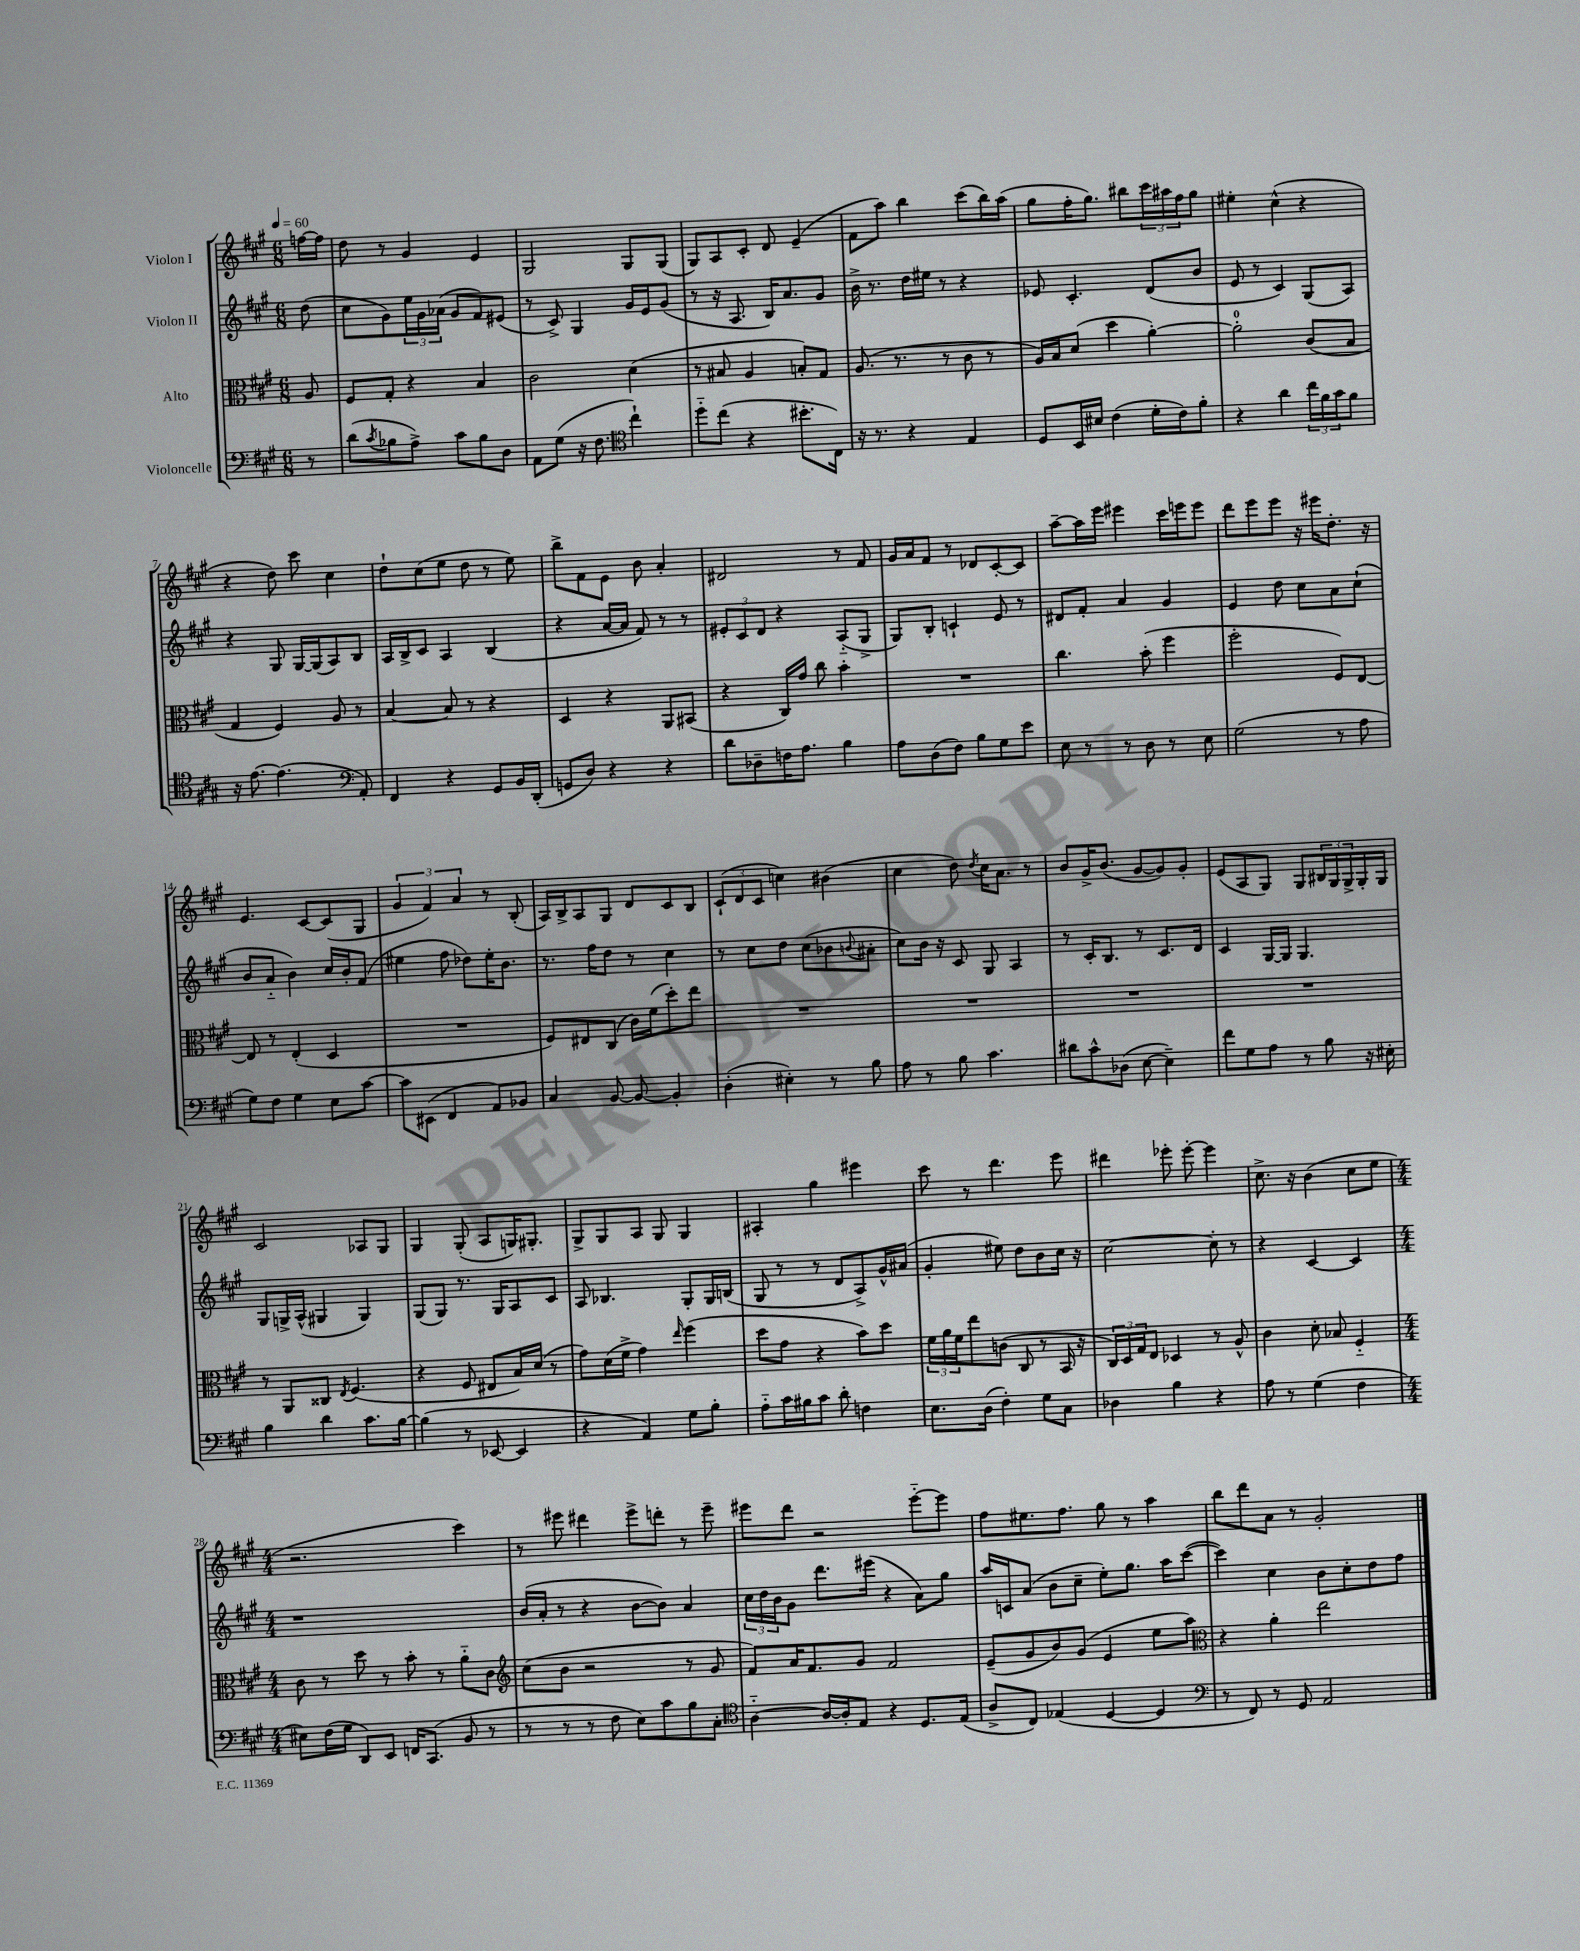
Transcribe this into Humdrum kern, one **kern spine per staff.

**kern	**kern	**kern	**kern
*staff4	*staff3	*staff2	*staff1
*clefF4	*clefC3	*clefG2	*clefG2
*k[f#c#g#]	*k[f#c#g#]	*k[f#c#g#]	*k[f#c#g#]
*M6/8	*M6/8	*M6/8	*M6/8
*MM60	*MM60	*MM60	*MM60
8r	8A/	(8dd\	[16ff\LL
.	.	.	16ff\]JJ
=	=	=	=
(8d\L	8F#/L	8cc#\L	8dd\
8qc#/	.	.	.
8B-\	8G#'/J	8g#\)	8r
8A^\J)	4r	24ee\L	4g#/
.	.	24g#\	.
.	.	(24a-\JJ	.
8c#\L	.	8g#/L	.
8B-\	4B/	8f#/)	4e/
8D\J	.	(8e#/J	.
=	=	=	=
8AA\L	2c#\	8r	2G#/
(8G#\J	.	8c#^/)	.
16r	.	4G#/	.
8.F#\	.	.	.
*clefC4	*	*	*
4cc#`\)	(4d\	16g#/LL	8G#/L
.	.	16e/J	.
.	.	(8g#/J	(8G#/J
=	=	=	=
8dd'~\L	8r	8r	8G#/L)
(8cc#\J	8B#/	16r	8A/
.	.	8.A/	.
4r	4A/	.	8c#'/J
.	.	16B/LK)	8d/
.	.	8.a/	.
8.b#'\L	8B'/L)	.	(4e~/
.	8G#/J	8g#/J	.
16C#\Jk)	.	.	.
=	=	=	=
16r	(8.A/	16b^\	8f#\L
8.r	.	8.r	.
.	.	.	8aa\J)
.	8.r	.	.
4r	.	16dd\LL	4bb\
.	.	16ee#\JJ	.
.	8r	8r	.
4E/	8c#\	4r	(8ccc#\L
.	8r	.	16bb\L)
.	.	.	(16aa\JJ
=	=	=	=
8D/L	16A/LL)	8e-/	8gg#\L
.	16B/J	.	.
16BB/L	(8d/J	4.c#'/	16ff#'\K
16B#/JJ	.	.	8.gg#\J)
(4c#\	4dd\	.	.
.	.	.	8bb#\L
16d'\LL	[4a'\)	(8d/L	24ccc#\L
.	.	.	24aa#\
16c#\J)	.	.	.
.	.	.	24ff#\J
8f#'\J	.	8b/J	8gg#\J
=	=	=	=
4r	2a'\]	8e/	4ee#'\
.	.	8r	.
4a\	.	4c#/)	(4cc#^^\
24cc#\LL	(8c#/L	(8G#/L	4r
24f#\	.	.	.
24g#\J	.	.	.
8f#\J	8B/J	8A/J)	.
=	=	=	=
16r	4G#/	4r	4r
[8.e\	.	.	.
(4.e\]	4F#/)	8G#/	8dd\)
.	.	[16G#/LL	8ccc#\
.	.	(16G#/]J	.
.	8A/	8A/)	4cc#\
*clefF4	*	*	*
8AA'/)	8r	8B/J	.
=	=	=	=
4FF#/	[4B/	16A/LL	8dd`\L
.	.	16B^/J	.
.	.	8c#/J	(8cc#\
4r	8B/]	4A/	8ee\J
.	8r	.	8dd\
8GG#/L	4r	(4B/	8r
16BB/L	.	.	8ee\)
(16DD'/JJ	.	.	.
=	=	=	=
8GG/L	4D/	4r	8bb^\L
8D/J)	.	.	8f#\
4r	4r	[16a/LL	8e\J
.	.	16a/]JJ	.
.	.	8f#/)	8b\
4r	8AA/L	8r	4a'/
.	(8BB#/J	8r	.
=	=	=	=
8d\L	4r	12e#'/L	2d#/
.	.	12c#/	.
8D-~\	.	.	.
.	.	12d/J	.
16F\K	16C#/LL)	4r	.
8.A\J	16g#/JJ	.	.
.	8cc#\	.	.
4B\	4b'\	(8A'~/L	8r
.	.	8G#^/J	8f#/
=	=	=	=
8A\L	2.r	8G#/L)	16g#/LL
.	.	.	16a/J
(8D\	.	8B'/J	8f#/J
8F#\J)	.	4c`/	8r
8B\L	.	.	8d-/L
8G#\	.	8e/	[8c#'/
8e\J	.	8r	8c#/]J
=	=	=	=
8E\	4.cc#\	8d#/L	[8aa~\L
8r	.	8f#'/J	16aa\]L
.	.	.	16eee\JJ
8r	.	4a/	4eee#\
8D\	(8b'\	.	.
8r	4ff#\	4g#/	16ccc#\LL
.	.	.	16eee\J
8E\	.	.	8eee\J
=	=	=	=
(2G#\	2ff#'\	4e/	8ddd\L
.	.	.	8eee\
.	.	8dd\	8eee\J
.	.	8cc#\L	16r
.	.	.	16eee#\LK
8r	8F#/L)	8a\	8.dd'\J
8A\	[8E/J	(8cc#`\J	.
.	.	.	16r
=	=	=	=
8G#\L)	8E/]	8b/L	4.e/
8F#\J	8r	8a'~/J	.
4G#\	(4E'/	4b\)	.
.	.	.	[8c#/L
8E\L	4D/	16cc#/LL	(8c#/]
.	.	16b'/J	.
[8c#\J	.	(8f#/J	8G#/J
=	=	=	=
8c#\]L	2.r	4ee#\	6g#/
(8EE#\J	.	.	.
.	.	.	6f#/)
4FF#/	.	8ff#\	.
.	.	.	6a/
.	.	8dd-\L)	.
8AA/L)	.	16ee#'\K	8r
.	.	8.b\J	.
8BB-/J	.	.	(8B'/
=	=	=	=
4C#/	8F#/L)	8.r	16A/LL)
.	.	.	16B^/J
.	8E#/	.	8A/
.	.	16ff#\LK	.
[8BB/	(8C#/J	8dd\J	8G#/J
8BB/_	16c#\LL)	8r	8d/L
.	(16f#\J	.	.
4BB'/]	8dd'\)	4cc#\	8c#/
.	8ee\J	.	8B/J
=	=	=	=
(4D'\	2.r	8r	(12c#`/L
.	.	.	12d/
.	.	8cc#\L	.
.	.	.	12c#/J
4E#'\)	.	8dd\J	4cc\)
.	.	(8cc#\L	.
8r	.	8b-\	(4b#\
.	.	8qqb/	.
8B\	.	8a#'\J	.
=	=	=	=
8A\	2.r	8cc#\L)	4cc#\
8r	.	16b\Jk	.
.	.	16r	.
8B\	.	8c#/	8dd\)
.	.	.	8qdd/
4.c#\	.	8G#/	16cc#\LK
.	.	.	8.a\J
.	.	4A/	.
.	.	.	8r
=	=	=	=
8d#\L	2.r	8r	8b/L
8c#^^\	.	16c#'/LK	16g#^/K
.	.	8.B/J	(8.b/J
(8D-\J	.	.	.
[8E\	.	8r	[8g#/L
4E~\])	.	8.c#/L	8g#/])
.	.	.	8g#'/J
.	.	16d/Jk	.
=	=	=	=
8f#\L	2.r	4c#/	(8e/L
8G#\	.	.	8A/
8A\J	.	[16G#/LL	8G#/J)
.	.	16G#/]JJ	.
8r	.	4.G#/	8G#/L
8B\	.	.	24B#/L
.	.	.	24G#/
.	.	.	24G#^/
16r	.	.	16G#'/
16E#'\	.	.	16G#/JJ
=	=	=	=
4B\	8r	8G#/L	2c#/
.	8AA/L	16G^/L	.
.	.	(16A^^/JJ	.
4d\	8C##/J	4G#/	.
.	8qE/	.	.
.	(4.F#/	.	.
8.c#\L	.	4G#/)	8A-/L
.	.	.	8G#/J
[16B\Jk	.	.	.
=	=	=	=
(4B\]	4r	(8G#/L	4G#/
.	.	8G#/J)	.
8r	8F#/	8.r	(8G#'/
[8EE-/	8E#/L	.	8A/L
.	.	16G#/LK	.
4EE-/]	16B/L)	8A/	16G/K)
.	(16d/JJ	.	8.G#'/J
.	8r	8c#/J	.
=	=	=	=
4r	8g#\L)	8A/	8G#^/L
.	(16d\L	4.B-/	8G#/
.	16f#^\JJ	.	.
4AA/)	4g#\)	.	8A/J
.	.	.	8G#/
.	16qqee/	.	.
8G#\L	(4ff#\	8G#'/L	4G#/
8B'\J	.	16G#/L	.
.	.	(16B/JJ	.
=	=	=	=
8A'~\L	8dd\L	8G#/	4A#'/
16c#\L	8g#\J	8r	.
16B#\J	.	.	.
8c#\J	4r	8r	4gg#\
8d'\	.	8d/L	.
4F\	8b\L)	8A^/)	4eee#\
.	8dd\J	16g#^^/L	.
.	.	(16a#/JJ	.
=	=	=	=
8.E\L	24f#\LL	4g#'/	8ccc#\
.	24a\	.	.
.	24f#\J	.	.
.	8ee\	.	8r
(16D\Jk	.	.	.
4F#'\)	(8c\J	8ee#\)	4.ddd\
.	8C#/	8dd\L	.
8G#\L	8r	8b\	.
8C#\J	16BB/	16cc#\Jk	8eee\
.	16r	16r	.
=	=	=	=
4D-\	24C#/LL)	[2cc#\	4ddd#\
.	24D/	.	.
.	24G#/J	.	.
.	8E/J	.	.
4B\	4D-/	.	8eee-'\
.	.	.	[8eee-'\
4r	8r	8cc#'\]	4eee-\]
.	8A^^/	8r	.
=	=	=	=
8A\	4c#\	4r	8.cc#^\
8r	.	.	.
.	.	.	16r
(4G#\	8d'\	[4c#/	(4b\
.	8B-/	.	.
4F#\	4F#'~/	4c#/]	8cc#\L
.	.	.	8ee\J
=	=	=	=
*M4/4	*M4/4	*M4/4	*M4/4
8E#\L)	8c#\	1r	2.r
(16F#\L	8r	.	.
16G#\JJ	.	.	.
8DD/L)	8dd\	.	.
8EE/J	8r	.	.
16FF/LK	8b'\	.	.
(8.CC#/J	.	.	.
.	8r	.	.
8BB/	8a'~\L	.	4ccc#\)
8r	8c#\J	.	.
=	=	=	=
*	*clefG2	*	*
8r	(8cc#\L	(16b/LL	8r
.	.	16a'/JJ	.
8r	8b\J	8r	8eee#\
8r	2r	4r	4ddd#\
8F#\	.	.	.
8E\L)	.	[8b\L	8eee#^\L
8c#\	.	8b\]J)	8ddd'\J
8B\	8r	4a/	8r
8C#'\J	8g#/	.	8eee#~\
=	=	=	=
*clefC4	*	*	*
[4A'~\	8f#/L)	24cc#\LL	8eee#\L
.	.	24dd\	.
.	.	24b\J	.
.	16a/K	8g#\J	8ddd\J
.	8.f#/	.	.
16A/_LL	.	8.ddd\L	2r
16A'/]J	.	.	.
8E/J	8g#/J	.	.
.	.	(16eee#\Jk	.
4r	2f#/	4r	.
8.D/L	.	8a\L)	[8eee#'~\L
.	.	8gg#\J	8eee#\]J
(16E/Jk	.	.	.
=	=	=	=
8A^/L	(8e~/L	16aa/LL	8ff#\L
.	.	16c/J	.
8C#/J)	8g#/	(8a/J	8.ee#\
(4E-/	8b/)	8b\L	.
.	.	.	8.ff#\J
.	(8g#/J	8cc#~\J	.
[4D/	4e/	8ee'\L)	8gg#\
.	.	8.gg#\J	8r
4D/]	8ee\L	.	4aa\
.	.	16aa\LK	.
.	8aa\J)	([8ccc#\J	.
=	=	=	=
*clefF4	*clefC3	*	*
8r	4r	4ccc#\])	8bb\L
8FF#/)	.	.	8ddd\
8r	4a'\	4cc#\	8a\J
8GG#/	.	.	8r
2AA/	2ee\	8b\L	2g#'/
.	.	8cc#'\	.
.	.	8dd\	.
.	.	8ff#\J	.
==	==	==	==
*-	*-	*-	*-
